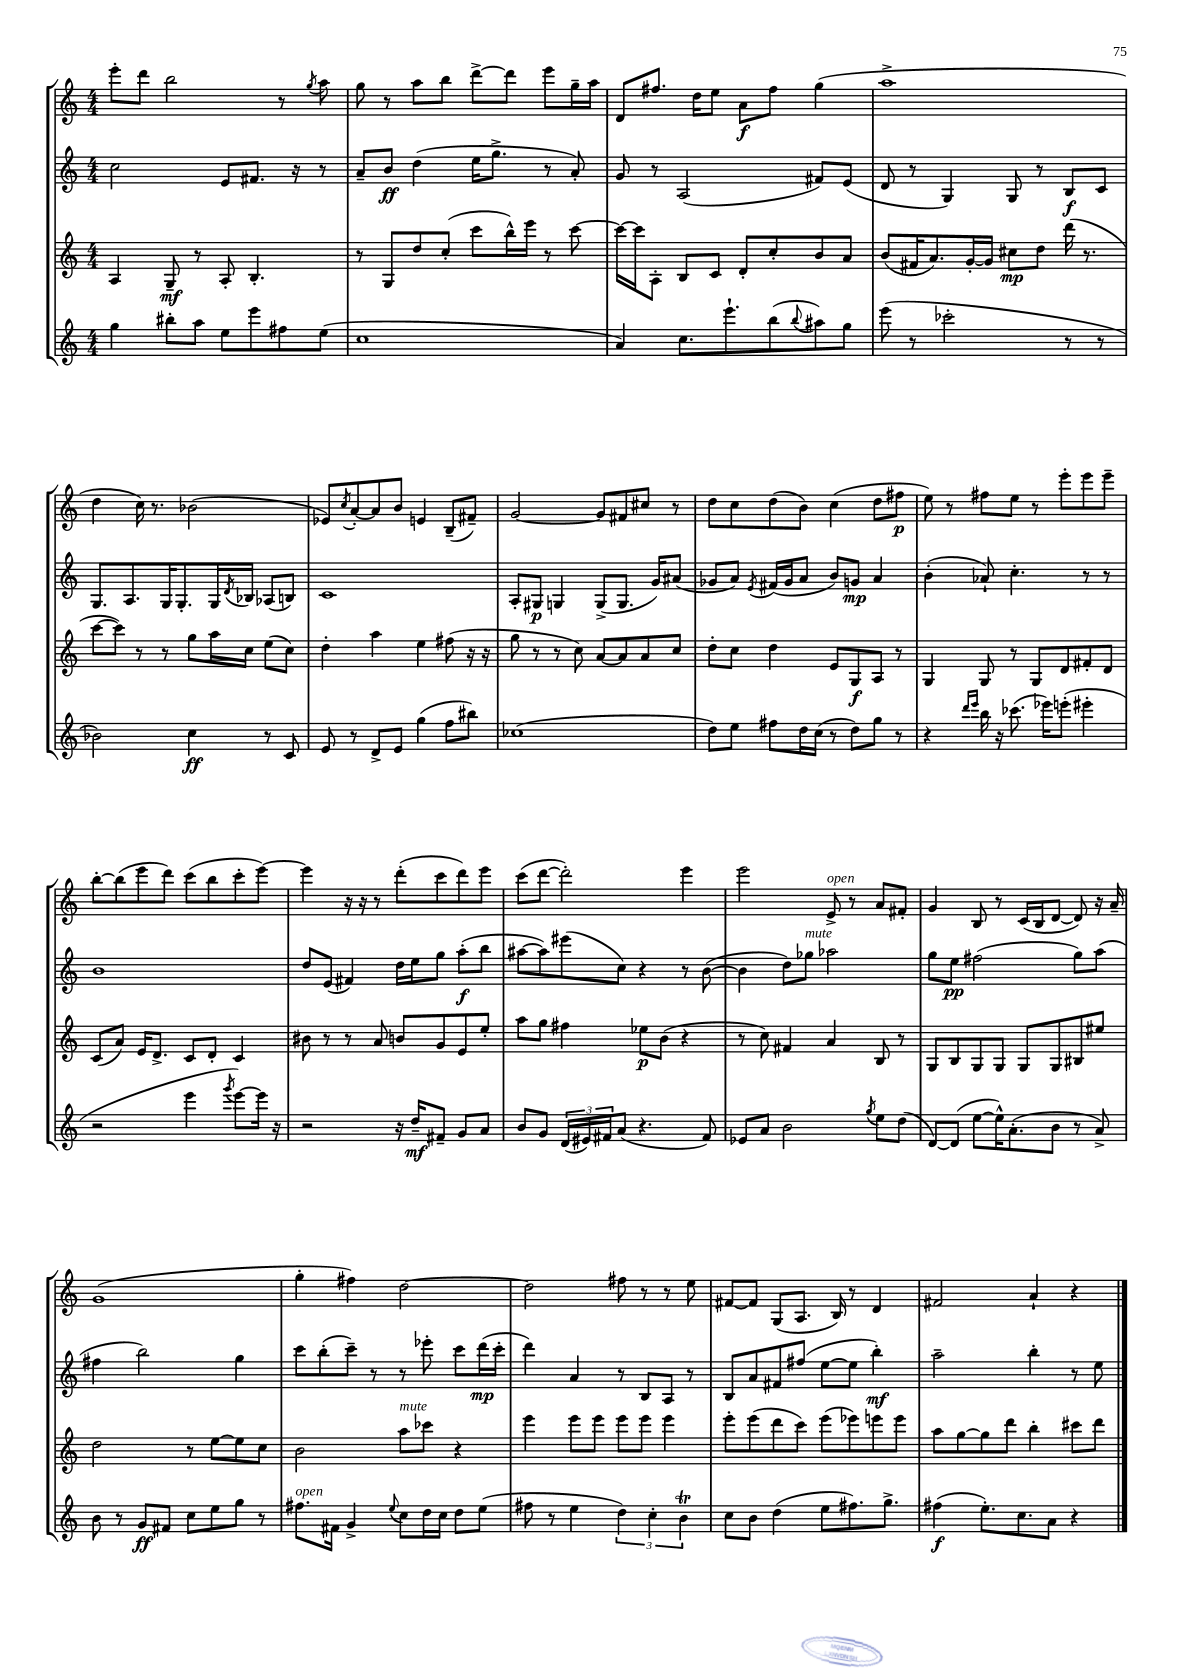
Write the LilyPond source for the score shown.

<<
\new StaffGroup <<
\new Staff = "s0" {
    \clef treble \key c \major \numericTimeSignature \time 4/4
    e'''8-. d'''8 b''2 r8 \acciaccatura { g''8 } a''8 |
    g''8 r8 a''8 b''8 d'''8~-> d'''8 e'''8 g''16-- a''16 |
    d'8 fis''8. d''16 e''8 a'8\f fis''8 g''4( |
    a''1-> |
    d''4 c''16) r8. bes'2( |
    ees'8) \acciaccatura { c''8 } a'8~-. a'8 b'8 e'4 b8--( fis'8--) |
    g'2~ g'8 fis'8 cis''8 r8 |
    d''8 c''8 d''8( b'8) c''4( d''8 fis''8\p |
    e''8) r8 fis''8 e''8 r8 e'''8-. e'''8 e'''8-- |
    b''8~-. b''8( e'''8 d'''8) c'''8( b''8 c'''8-. e'''8~) |
    e'''4 r16 r16 r8 d'''8-.( c'''8 d'''8) e'''8 |
    c'''8( d'''8~ d'''2-.) e'''4 |
    e'''2 e'8->^\markup { \italic "open" } r8 a'8 fis'8-. |
    g'4 b8 r8 c'16( b16 d'8~ d'8) r16 a'16-- |
    g'1( |
    g''4-. fis''4) d''2~ |
    d''2 fis''8 r8 r8 e''8 |
    fis'8~ fis'8 g8( a8. b16) r8 d'4 |
    fis'2 a'4-! r4 \bar "|." |
}
\new Staff = "s1" {
    \clef treble \key c \major \numericTimeSignature \time 4/4
    c''2 e'8 fis'8. r16 r8 |
    a'8-- b'8\ff d''4( e''16 g''8.-> r8 a'8-.) |
    g'8 r8 a2( fis'8) e'8( |
    d'8 r8 g4) g8 r8 b8\f c'8 |
    g8. a8. g16 g8.-. g16 \acciaccatura { d'8 } bes16 aes8( b8) |
    c'1 |
    a8-. gis8\p g4 g8->( g8. g'16) ais'8( |
    ges'8 a'8) \acciaccatura { e'8 } fis'16( ges'16 a'8 b'8) g'8\mp a'4 |
    b'4-.( aes'8-!) c''4.-. r8 r8 |
    b'1 |
    d''8 e'8( fis'4) d''16 e''16 g''8 a''8-.\f( b''8 |
    ais''8~ ais''8) eis'''8( c''8) r4 r8 b'8~( |
    b'4 d''8) ges''8^\markup { \italic "mute" } aes''2 |
    g''8 e''8\pp fis''2( g''8) a''8( |
    fis''4 b''2) g''4 |
    c'''8 b''8-.( c'''8--) r8 r8 ees'''8-. c'''8 d'''16\mp( c'''16-. |
    d'''4) a'4 r8 b8 a8 r8 |
    b8 a'8 fis'8 fis''8( e''8~ e''8 b''4-.\mf) |
    a''2-- b''4-. r8 e''8 \bar "|." |
}
\new Staff = "s2" {
    \clef treble \key c \major \numericTimeSignature \time 4/4
    a4 g8--\mf r8 a8-. b4.-. |
    r8 g8 d''8 c''8-.( c'''8 b''16-^) e'''16 r8 c'''8~ |
    c'''16~ c'''16 a8-. b8 c'8 d'8-. c''8-. b'8 a'8 |
    b'8( fis'16 a'8.) g'16~-. g'16 cis''8\mp d''8 d'''16( r8. |
    c'''8~ c'''8) r8 r8 g''8 a''16 c''16 e''8( c''8) |
    d''4-. a''4 e''4 fis''8( r16 r16 |
    g''8 r8 r8 c''8) a'8~ a'8 a'8 c''8 |
    d''8-. c''8 d''4 e'8 g8\f a8 r8 |
    g4 g8 r8 g8 d'8 fis'8-. d'8 |
    c'8( a'8) e'16 d'8.-> c'8 d'8-. c'4 |
    bis'8 r8 r8 a'8 b'8 g'8 e'8 e''8-. |
    a''8 g''8 fis''4 ees''8\p b'8( r4 |
    r8 c''8) fis'4 a'4 b8 r8 |
    g8 b8 g8 g8 g8 g8 bis8 eis''8 |
    d''2 r8 e''8~ e''8 c''8 |
    b'2 a''8^\markup { \italic "mute" } ces'''8 r4 |
    e'''4 e'''8 e'''8 e'''8 e'''8 e'''4 |
    e'''8-. e'''8( d'''8 c'''8) e'''8( ees'''8) e'''8 e'''8 |
    a''8 g''8~ g''8 d'''8 b''4-. cis'''8 d'''8 \bar "|." |
}
\new Staff = "s3" {
    \clef treble \key c \major \numericTimeSignature \time 4/4
    g''4 bis''8-. a''8 e''8 e'''8 fis''8 e''8( |
    c''1 |
    a'4) c''8. e'''8.-! b''8( \appoggiatura { b''8 } ais''8) g''8 |
    e'''8( r8 ces'''2-. r8 r8 |
    bes'2) c''4\ff r8 c'8 |
    e'8 r8 d'8-> e'8 g''4( f''8 bis''8) |
    ces''1( |
    d''8) e''8 fis''8 d''16 c''16( r8 d''8) g''8 r8 |
    r4 \grace { d'''16 e'''16 } b''16 r16 ces'''8.( ees'''16) e'''8-.( eis'''4-. |
    r2 e'''4 \acciaccatura { g'''8 } e'''8~) e'''16 r16 |
    r2 r16 d''16--\mf fis'8-- g'8 a'8 |
    b'8 g'8 \tuplet 3/2 { d'16( eis'16) fis'16 } a'8( r4. fis'8) |
    ees'8 a'8 b'2 \acciaccatura { g''8 } e''8 d''8( |
    d'8~) d'8( e''8~ e''16-^) a'8.-.( b'8 r8 a'8->) |
    b'8 r8 g'8\ff fis'8 c''8 e''8 g''8 r8 |
    fis''8.^\markup { \italic "open" } fis'16 g'4-> \appoggiatura { e''8 } c''8 d''16 c''16 d''8 e''8( |
    fis''8 r8 e''4 \tuplet 3/2 { d''4) c''4-. b'4\trill } |
    c''8 b'8 d''4( e''8 fis''8.) g''8.-> |
    fis''4\f( e''8.-.) c''8. a'8 r4 \bar "|." |
}
>>
>>
\layout { \context { \Score \remove "Bar_number_engraver" } }
